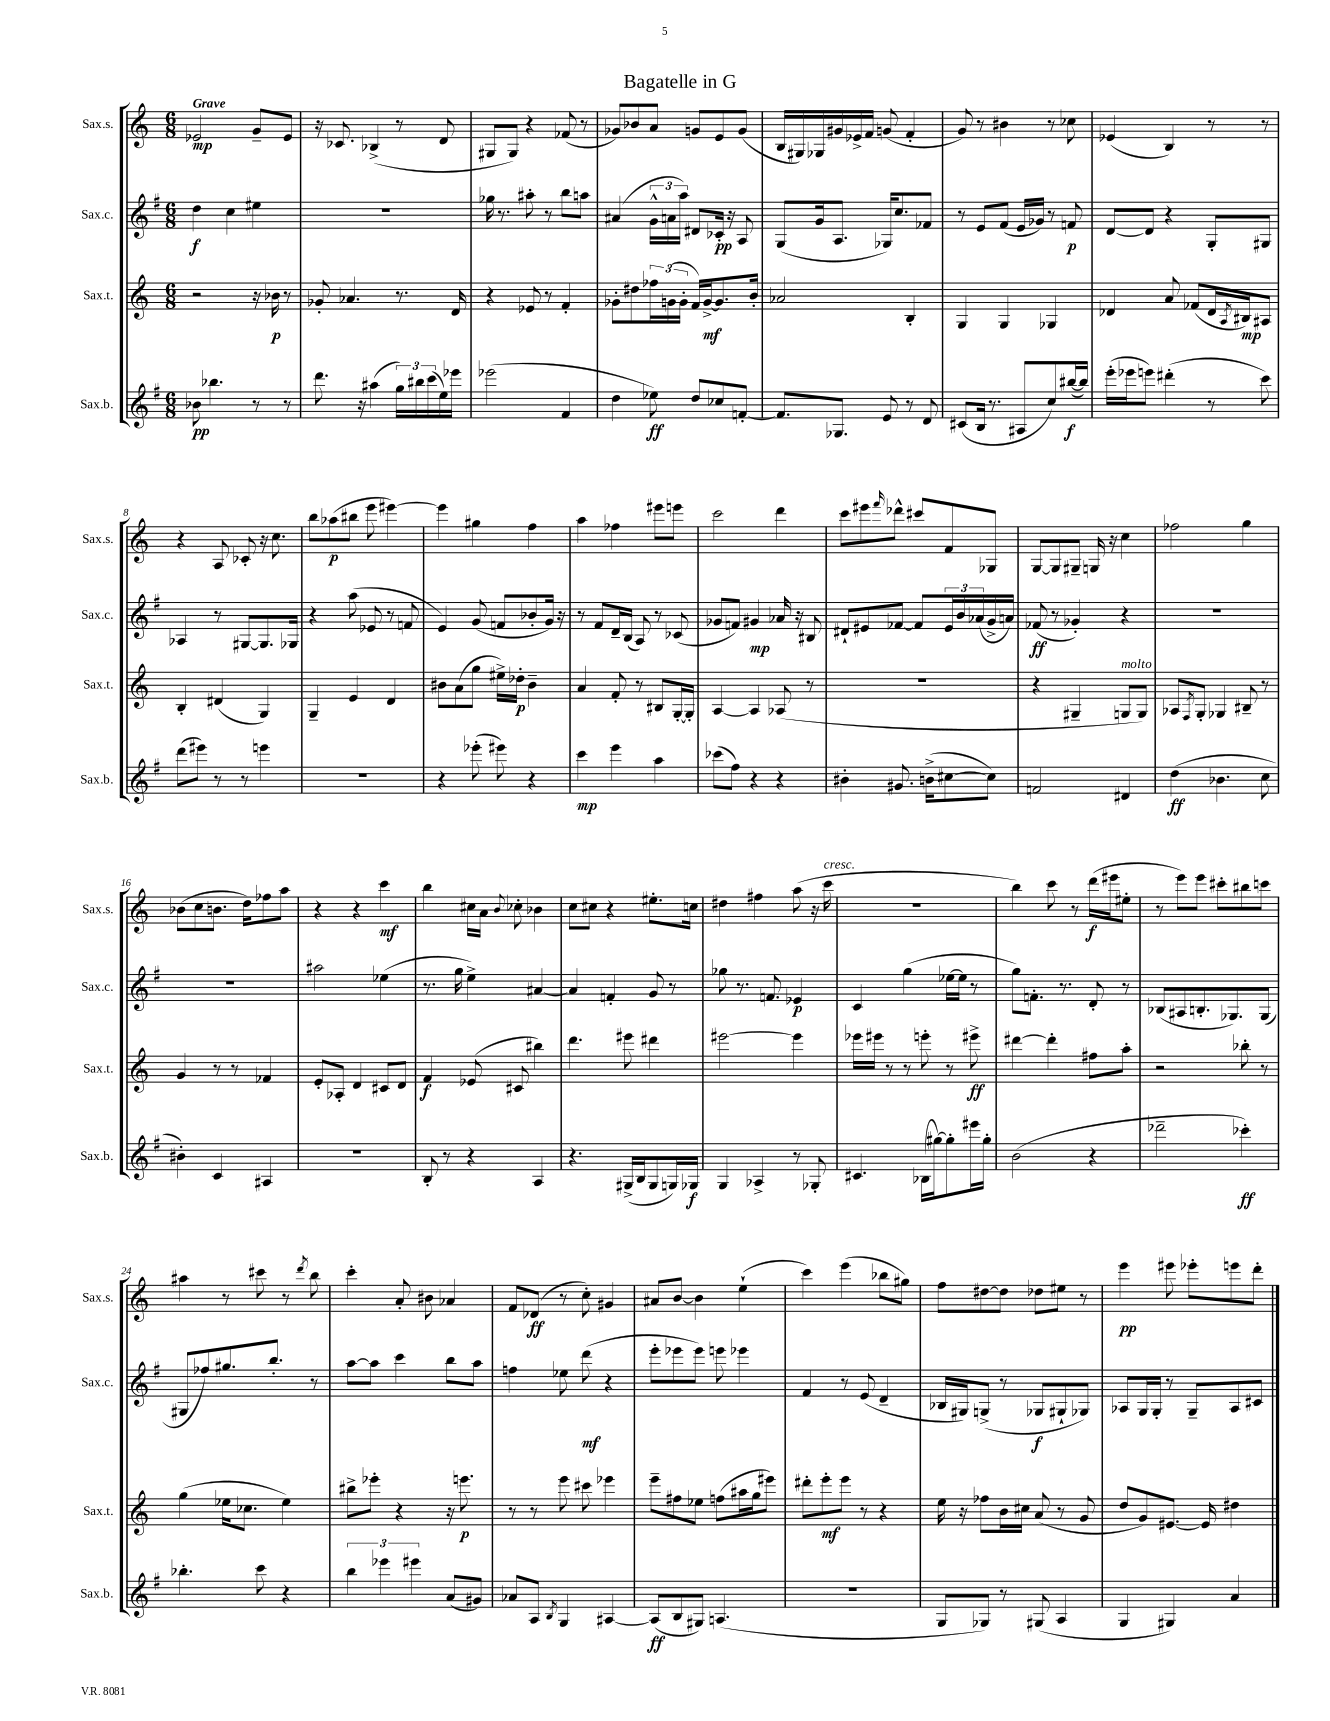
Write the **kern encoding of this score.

**kern	**dynam	**kern	**dynam	**kern	**dynam	**kern	**dynam
*part4	*part4	*part3	*part3	*part2	*part2	*part1	*part1
*staff4	*staff4	*staff3	*staff3	*staff2	*staff2	*staff1	*staff1
*I"Sax.b.	*	*I"Sax.t.	*	*I"Sax.c.	*	*I"Sax.s.	*
*I'Sax.b.	*	*I'Sax.t.	*	*I'Sax.c.	*	*I'Sax.s.	*
*clefG2	*	*clefG2	*	*clefG2	*	*clefG2	*
*k[f#]	*	*k[]	*	*k[f#]	*	*k[]	*
*M6/8	*	*M6/8	*	*M6/8	*	*M6/8	*
=1	=1	=1	=1	=1	=1	=1	=1
!	!	!	!	!	!	!LO:TX:a:B:t=Grave	!
8b-X\	pp	2r	.	4dd\	f	2e-X/	mp
4.bb-X\	.	.	.	.	.	.	.
.	.	.	.	4cc\	.	.	.
8r	.	16r	.	4ee#X\	.	8g~/L	.
.	.	16b-X\	p	.	.	.	.
8r	.	8r	.	.	.	8e-/J	.
=2	=2	=2	=2	=2	=2	=2	=2
8.ddd\	.	8g-X'/	.	2.r	.	16r	.
.	.	.	.	.	.	8.c-X/	.
.	.	4.a-X/	.	.	.	.	.
16r	.	.	.	.	.	.	.
(4aa#X\	.	.	.	.	.	(4B-X^/	.
24gg\LL)	.	8.r	.	.	.	8r	.
24bb#X\	.	.	.	.	.	.	.
(24ccc\	.	.	.	.	.	.	.
16ee\)	.	.	.	.	.	8d/	.
16eee-X\JJ	.	16d/	.	.	.	.	.
=3	=3	=3	=3	=3	=3	=3	=3
(2eee-X\	.	4r	.	16gg-X\	.	8G#X/L	.
.	.	.	.	8.r	.	.	.
.	.	.	.	.	.	8G#/J)	.
.	.	8e-X/	.	8aa#X'\	.	4r	.
.	.	8r	.	8r	.	.	.
4f#/	.	4f'/	.	8bb\L	.	(8f-X/	.
.	.	.	.	8aan\J	.	8r	.
=4	=4	=4	=4	=4	=4	=4	=4
4dd\	.	8g-X'\L	.	(4a#X/	.	8g-X/L)	.
.	.	8dd#X\	.	.	.	8b-X/	.
8ee-X\)	ff	24ff-X\L	.	24g^^\LL	.	8a/J	.
.	.	(24gn\	.	24an\	.	.	.
.	.	24g'\JJ	.	24aa\JJ)	.	.	.
8dd/L	.	16f/LL)	.	8d#X/L	.	8gn/L	.
.	.	[16g^/J	mf	.	.	.	.
8cc-X/	.	8.g/]	.	16c-X'/Jk	pp	8e/	.
.	.	.	.	16r	.	.	.
[8fn'/J	.	.	.	8A/	.	(8g/J	.
.	.	16b'/Jk	.	.	.	.	.
=5	=5	=5	=5	=5	=5	=5	=5
8.f/L]	.	2a-X/	.	(8G/L	.	16B/LL	.
.	.	.	.	.	.	16G#X/)	.
.	.	.	.	16g/k	.	16G-X/	.
8.G-X/J	.	.	.	8.A/J	.	16g#X/	.
.	.	.	.	.	.	16e-X^/	.
.	.	.	.	.	.	16f/JJ	.
8e/	.	.	.	16G-X/KL)	.	(8gn/	.
.	.	.	.	8.cc/	.	.	.
8r	.	4B'/	.	.	.	4f'/	.
8d/	.	.	.	8f-X/J	.	.	.
=6	=6	=6	=6	=6	=6	=6	=6
(8c#X/L	.	4G/	.	8r	.	8g/)	.
16B/Jk	.	.	.	8e/L	.	8r	.
8.r	.	.	.	.	.	.	.
.	.	4G/	.	(8f#/J	.	4b#X\	.
8A#X/L	.	.	.	16e/LL	.	.	.
.	.	.	.	16g-X/JJ)	.	.	.
8cc/)	.	4G-X/	.	8r	.	8r	.
([16bb#X/L	f	.	.	8fn/	p	8cc-X\	.
16bb#/JJ])	.	.	.	.	.	.	.
=7	=7	=7	=7	=7	=7	=7	=7
(16eee'\LL	.	4d-X/	.	[8d/L	.	(4e-X/	.
16eee-X\J	.	.	.	.	.	.	.
8eeen\J)	.	.	.	8d/J]	.	.	.
(4ddd#X'\	.	8a/	.	4r	.	4B/)	.
.	.	(8f-X/L	.	.	.	.	.
8r	.	16d-/L	.	8G'/L	.	8r	.
.	.	8qA/	.	.	.	.	.
.	.	16B#X/J)	mp	.	.	.	.
8ccc\)	.	8A#X/J	.	8G#X/J	.	8r	.
!!LO:LB:g=z
=8	=8	=8	=8	=8	=8	=8	=8
(8ddd\L	.	4B'/	.	4A-X/	.	4r	.
8eee#X\J)	.	.	.	.	.	.	.
8r	.	(4d#X/	.	8r	.	8A/	.
8r	.	.	.	[8G#X/L	.	8c-X'/	.
4eeen\	.	4G/)	.	8.G#/]	.	16r	.
.	.	.	.	.	.	8.cc\	.
.	.	.	.	16G-X/Jk	.	.	.
=9	=9	=9	=9	=9	=9	=9	=9
2.r	.	4G~/	.	4r	.	8bb\L	.
.	.	.	.	.	.	(8aa-X\	p
.	.	4e/	.	(8aa\	.	8bb#X\J	.
.	.	.	.	8e-X/	.	8eee\	.
.	.	4d/	.	8r	.	[4eee#X\)	.
.	.	.	.	8fn/	.	.	.
=10	=10	=10	=10	=10	=10	=10	=10
4r	.	8b#X\L	.	4e/)	.	4eee#\]	.
.	.	(8a\	.	.	.	.	.
(8eee-X'\	.	8gg\J	.	(8g/	.	4gg#X\	.
8eee#X\)	.	16ee#X^\LL)	.	8fn/L	.	.	.
.	.	16dd-X'\JJ	p	.	.	.	.
4r	.	4b#~\	.	8b-X'/	.	4ff\	.
.	.	.	.	16g/Jk)	.	.	.
.	.	.	.	16r	.	.	.
=11	=11	=11	=11	=11	=11	=11	=11
4ccc\	mp	4a/	.	8r	.	4aa\	.
.	.	.	.	8f#/L	.	.	.
4eee\	.	8f'/	.	16d~/L	.	4ff-X\	.
.	.	.	.	(16B/JJ	.	.	.
.	.	8r	.	8A/)	.	.	.
4aa\	.	8B#X/L	.	8r	.	8eee#X\L	.
.	.	[16G'/L	.	(8c-X/	.	8eeen\J	.
.	.	16G'/JJ]	.	.	.	.	.
=12	=12	=12	=12	=12	=12	=12	=12
(8ccc-X\L	.	[4A/	.	8g-X/L	.	2ccc\	.
8ff#\J)	.	.	.	8fn/J)	.	.	.
4r	.	4A/]	.	4g#X/	mp	.	.
4r	.	(8A-X/	.	16a-X/	.	4ddd\	.
.	.	.	.	16r	.	.	.
.	.	8r	.	8B#X/	.	.	.
=13	=13	=13	=13	=13	=13	=13	=13
4b#X'\	.	2.r	.	8d#X`/L	.	8ccc\L	.
.	.	.	.	8e#X/	.	8eee#X\	.
.	.	.	.	.	.	16qqfff/	.
8.g#X/	.	.	.	[8f-X/J	.	8ddd-X^^\J	.
.	.	.	.	8f-/L]	.	8ccc#X/L	.
(16bn^\KL	.	.	.	.	.	.	.
[8cc#X\	.	.	.	24e#/L	.	8f/	.
.	.	.	.	24b/	.	.	.
.	.	.	.	(24a-X/	.	.	.
8cc#\J])	.	.	.	16g^/	.	8G-X/J	.
.	.	.	.	16an/JJ)	.	.	.
=14	=14	=14	=14	=14	=14	=14	=14
2fn/	.	4r	.	(8f-X/	ff	[8G/L	.
.	.	.	.	8r	.	8G/]	.
.	.	4G#X~/	.	4g-X'/)	.	8G#X~/J	.
.	.	.	.	.	.	16Gn/	.
.	.	.	.	.	.	16r	.
!	!	!LO:TX:a:i:t=molto	!	!	!	!	!
4d#X/	.	8Gn/L	.	4r	.	4cc\	.
.	.	8G/J)	.	.	.	.	.
=15	=15	=15	=15	=15	=15	=15	=15
(4dd\	ff	8A-X/L	.	2.r	.	2ff-X\	.
.	.	8qF/	.	.	.	.	.
.	.	8G'/J	.	.	.	.	.
4.b-X\	.	4G-X/	.	.	.	.	.
.	.	8B#X~/	.	.	.	4gg\	.
8cc\	.	8r	.	.	.	.	.
!!LO:LB:g=z
=16	=16	=16	=16	=16	=16	=16	=16
4b#X'\)	.	4g/	.	2.r	.	(8b-X\L	.
.	.	.	.	.	.	8cc\	.
4c/	.	8r	.	.	.	8.bn\J	.
.	.	8r	.	.	.	.	.
.	.	.	.	.	.	16dd\KL)	.
4A#X/	.	4f-X/	.	.	.	8ff-X\	.
.	.	.	.	.	.	8aa\J	.
=17	=17	=17	=17	=17	=17	=17	=17
2.r	.	8e'/L	.	2aa#X\	.	4r	.
.	.	8A-X'/J	.	.	.	.	.
.	.	4d/	.	.	.	4r	.
.	.	8c#X/L	.	(4ee-X\	.	4ccc\	mf
.	.	8d/J	.	.	.	.	.
=18	=18	=18	=18	=18	=18	=18	=18
8B'/	.	4f/	f	8.r	.	4bb\	.
8r	.	.	.	.	.	.	.
.	.	.	.	16gg\	.	.	.
4r	.	(8e-X/	.	4ee^\)	.	16cc#X\LL	.
.	.	.	.	.	.	16a\JJ	.
.	.	.	.	.	.	8qqb/	.
.	.	8c#X/	.	.	.	8cc-X'\	.
4A/	.	4bb#X\)	.	[4a#X/	.	4b-X\	.
=19	=19	=19	=19	=19	=19	=19	=19
4.r	.	4.ddd\	.	4a#/]	.	8cc\L	.
.	.	.	.	.	.	8cc#X\J	.
.	.	.	.	4fn'/	.	4r	.
(16G#X^/LL	.	8eee#X\	.	.	.	.	.
16B/J	.	.	.	.	.	.	.
8G#/	.	4ddd#X\	.	8g/	.	8.ee#X'\L	.
16Gn/L)	.	.	.	8r	.	.	.
16G-X/JJ	f	.	.	.	.	16ccn\Jk	.
=20	=20	=20	=20	=20	=20	=20	=20
4G/	.	[2eee#X\	.	8gg-X\	.	4dd#X\	.
.	.	.	.	8.r	.	.	.
4A-X^/	.	.	.	.	.	4ff#X\	.
.	.	.	.	8.fn/	.	.	.
8r	.	4eee#\]	.	4e-X/	p	(8aa\	.
8G-X'/	.	.	.	.	.	16r	.
!	!	!	!	!	!	!LO:TX:a:i:t=cresc.	!
.	.	.	.	.	.	16ccc\	.
=21	=21	=21	=21	=21	=21	=21	=21
4.c#X/	.	16eee-X\LL	.	4c/	.	2.r	.
.	.	16eee#X\JJ	.	.	.	.	.
.	.	8r	.	.	.	.	.
.	.	8r	.	(4gg\	.	.	.
(16B-X\LL	.	8eeen'\	.	.	.	.	.
[16gg#X\J)	.	.	.	.	.	.	.
8gg#'\]	.	8r	.	[16ee-X\LL	.	.	.
.	.	.	.	16ee-\JJ]	.	.	.
16eee#X\L	.	8eee#X^\	ff	8r	.	.	.
16gg#'\JJ	.	.	.	.	.	.	.
=22	=22	=22	=22	=22	=22	=22	=22
(2b\	.	[4ddd#X\	.	8gg\L)	.	4bb\)	.
.	.	.	.	8.fn'\J	.	.	.
.	.	4ddd#'\]	.	.	.	8ccc\	.
.	.	.	.	8.r	.	.	.
.	.	.	.	.	.	8r	.
4r	.	8ff#X\L	.	8d'/	.	(16ddd\LL	f
.	.	.	.	.	.	16eee#X\J	.
.	.	8aa'\J	.	8r	.	8ee#X'\J	.
=23	=23	=23	=23	=23	=23	=23	=23
2ddd-X~\	.	2r	.	(8B-X/L	.	8r	.
.	.	.	.	8A#X/	.	8eee\L)	.
.	.	.	.	8.Bn'/	.	8eee\J	.
.	.	.	.	.	.	8ccc#X'\L	.
.	.	.	.	8.G-X/)	.	.	.
4ccc-X'\)	ff	8bb-X'\	.	.	.	8bb#X\	.
.	.	8r	.	(8G-/J	.	8cccn\J	.
!!LO:LB:g=z
=24	=24	=24	=24	=24	=24	=24	=24
4.bb-X'\	.	(4gg\	.	8G#X/L	.	4aa#X\	.
.	.	.	.	8ff-X/)	.	.	.
.	.	16ee-X\KL	.	8.gg#X/	.	8r	.
.	.	8.cc-X\J	.	.	.	.	.
8ccc\	.	.	.	.	.	8ccc#X\	.
.	.	.	.	8.bb'/J	.	.	.
4r	.	4ee-\)	.	.	.	8r	.
.	.	.	.	.	.	8qddd/	.
.	.	.	.	8r	.	8bb\	.
=25	=25	=25	=25	=25	=25	=25	=25
6bb\	.	8bb#X^\L	.	[8aa\L	.	4ccc'\	.
.	.	8eee-X'\J	.	8aa\J]	.	.	.
6eee-X\	.	.	.	.	.	.	.
.	.	4r	.	4ccc\	.	8a'/	.
6eee#X\	.	.	.	.	.	.	.
.	.	.	.	.	.	8b#X\	.
(8a/L	.	16r	.	8bb\L	.	4a-X/	.
.	.	8.eeen\	p	.	.	.	.
8g#X/J)	.	.	.	8aa\J	.	.	.
=26	=26	=26	=26	=26	=26	=26	=26
8a-X/L	.	8r	.	4ffn\	.	8f/L	.
8A/J	.	8r	.	.	.	(8d-X/J	ff
8qB/	.	.	.	.	.	.	.
4G/	.	8eee\	.	8ee-X\	.	8r	.
.	.	8ccc#X\	.	(8ddd\	mf	8cc'\)	.
[4A#X/	.	4eee-X\	.	4r	.	4g#X/	.
=27	=27	=27	=27	=27	=27	=27	=27
(8A#/L]	ff	8eee~\L	.	8eee'\L	.	8a#X/L	.
8B/	.	8ff#X\	.	8eee-X\	.	[8b/J	.
8G#X/J)	.	8ee-X\J	.	8eee-\J)	.	4b\]	.
(4.An/	.	(8ffn\L	.	8eeen\	.	.	.
.	.	16aa#X\L	.	4eee-X\	.	(4ee`\	.
.	.	16gg\J	.	.	.	.	.
.	.	8eee#X\J)	.	.	.	.	.
=28	=28	=28	=28	=28	=28	=28	=28
2.r	.	8ddd#X'\L	.	4f#/	.	4ccc\)	.
.	.	8eee'\	mf	.	.	.	.
.	.	8eee\J	.	8r	.	(4eee\	.
.	.	8r	.	(8e/	.	.	.
.	.	4r	.	4d~/	.	8bb-X\L	.
.	.	.	.	.	.	8gg#X\J)	.
=29	=29	=29	=29	=29	=29	=29	=29
8G/L	.	16ee\	.	16B-X/LL	.	8ff\L	.
.	.	16r	.	16G#X/J)	.	.	.
8G-X/J)	.	8ff-X\L	.	(8Gn^/J	.	[8dd#X\	.
8r	.	16b\L	.	8r	.	8dd#\J]	.
.	.	16cc#X\JJ	.	.	.	.	.
(8G#X/	.	(8a/	.	8G-X/L	f	8dd-X\L	.
4A/	.	8r	.	8G#X`/	.	8ee#X\J	.
.	.	8g/	.	8G-X/J)	.	8r	.
=30	=30	=30	=30	=30	=30	=30	=30
4G/	.	8dd/L	.	8A-X/L	.	4eee\	pp
.	.	8g/)	.	16G/L	.	.	.
.	.	.	.	16G'/JJ	.	.	.
4G#X/)	.	[8.e#X/J	.	8r	.	8eee#X\	.
.	.	.	.	8G~/L	.	8eee-X'\L	.
.	.	16e#/]	.	.	.	.	.
4a/	.	4dd#X\	.	8A-/	.	8eeen\	.
.	.	.	.	8c#X/J	.	8ddd'\J	.
==	==	==	==	==	==	==	==
*-	*-	*-	*-	*-	*-	*-	*-
